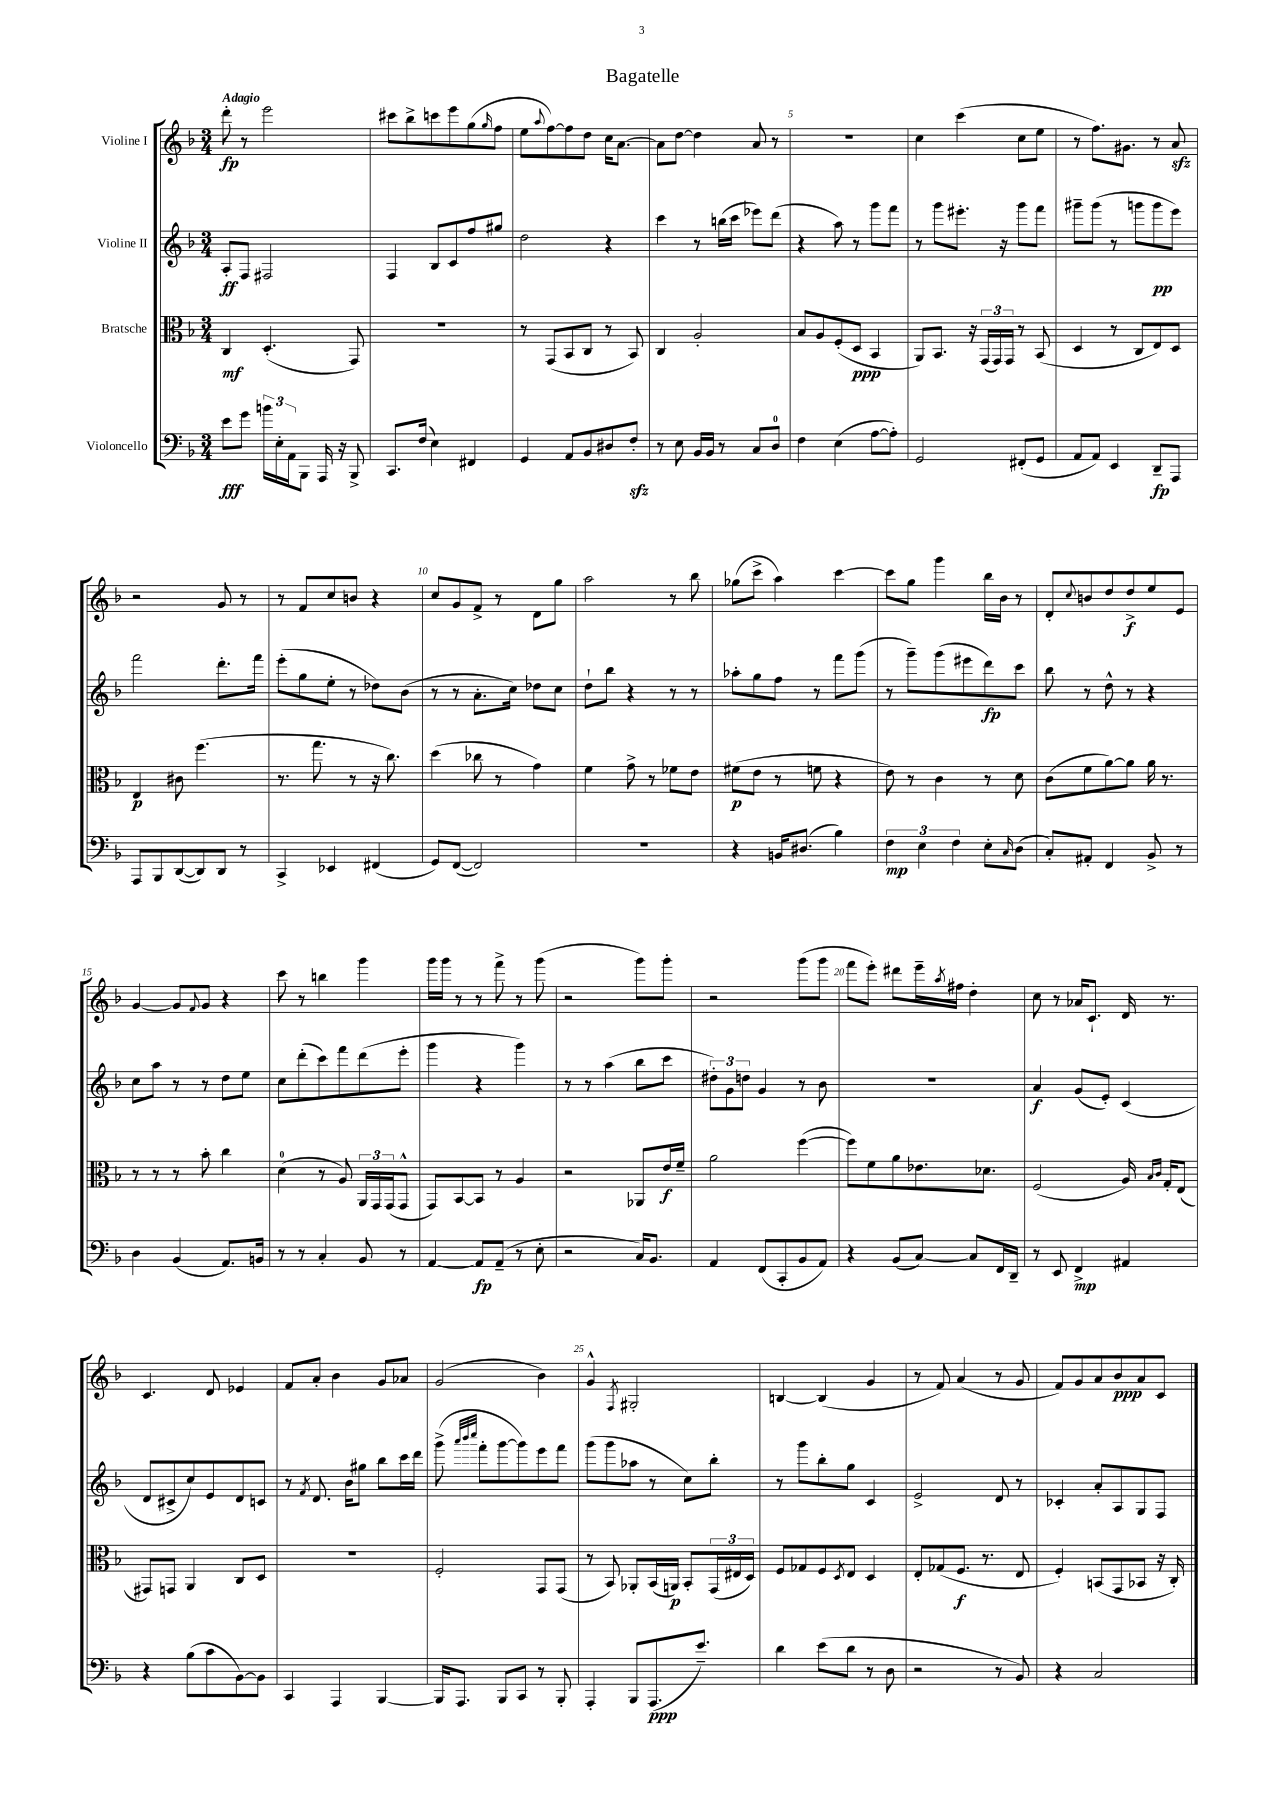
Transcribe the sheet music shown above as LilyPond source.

\header { title = "Bagatelle" }
<<
\new StaffGroup <<
\new Staff = "s0" \with { instrumentName = "Violine I" } {
    \clef treble \key f \major \numericTimeSignature \time 3/4 \tempo "Adagio"
    d'''8-.\fp r8 e'''2 |
    cis'''8 bes''8-> c'''8 e'''8 g''8( \grace { g''16 } f''8 |
    e''8 \appoggiatura { a''8 } f''8~) f''8 d''8 c''16 a'8.~ |
    a'8 d''8~ d''4 a'8 r8 |
    R2. |
    c''4 c'''4( c''8 e''8 |
    r8 f''8.) gis'8. r8 a'8\sfz |
    r2 g'8 r8 |
    r8 f'8 c''8 b'8 r4 |
    c''8 g'8 f'8-> r8 d'8 g''8 |
    a''2 r8 bes''8 |
    ges''8( c'''8-> a''4) c'''4~ |
    c'''8 g''8 g'''4 bes''16 bes'16 r8 |
    d'8-. \appoggiatura { c''8 } b'8 d''8 d''8->\f e''8 e'8 |
    g'4~ g'8 \appoggiatura { f'8 } g'8 r4 |
    c'''8 r8 b''4 g'''4 |
    g'''16 g'''16 r8 r8 f'''8-> r8 g'''8( |
    r2 g'''8) g'''8-. |
    r2 g'''8( g'''8 |
    f'''8 e'''8-.) dis'''8 e'''16-- \acciaccatura { a''8 } fis''16 d''4-. |
    c''8 r8 aes'16 c'8.-! d'16 r8. |
    c'4. d'8 ees'4 |
    f'8 a'8-. bes'4 g'8 aes'8 |
    g'2( bes'4) |
    g'4-^ \acciaccatura { f8 } gis2-. |
    b4~ b4( g'4 |
    r8 f'8) a'4( r8 g'8 |
    f'8) g'8 a'8 bes'8\ppp a'8 c'8 \bar "|." |
}
\new Staff = "s1" \with { instrumentName = "Violine II" } {
    \clef treble \key f \major \numericTimeSignature \time 3/4
    a8-.\ff f8 fis2 |
    f4 bes8 c'8 f''8 gis''8 |
    d''2 r4 |
    c'''4 r8 b''16( c'''16 ees'''8) d'''8( |
    r4 a''8) r8 g'''8 f'''8 |
    r8 g'''8 eis'''8.-. r16 g'''8 f'''8 |
    gis'''8-- gis'''8( r8 g'''8 g'''8\pp e'''8) |
    f'''2 d'''8.-. f'''16 |
    e'''8-.( g''8 e''8-. r8 des''8) bes'8( |
    r8 r8 a'8.-. c''16) des''8 c''8 |
    d''8-! bes''8 r4 r8 r8 |
    aes''8-. g''8 f''8 r8 f'''8 g'''8( |
    r8 g'''8--) g'''8( eis'''8 d'''8\fp) c'''8 |
    bes''8 r8 d''8-^ r8 r4 |
    c''8 a''8 r8 r8 d''8 e''8 |
    c''8 d'''8-.( c'''8) f'''8 d'''8( e'''8-. |
    g'''4 r4 g'''4) |
    r8 r8 a''4( bes''8 c'''8 |
    \tuplet 3/2 { dis''8-.) g'8 d''8 } g'4 r8 bes'8 |
    R2. |
    a'4\f g'8( e'8-.) c'4( |
    d'8 cis'8-> c''8) e'8 d'8 c'8 |
    r8 \acciaccatura { f'8 } d'8. bes'16 gis''8 bes''8 c'''16 d'''16 |
    g'''8->( \grace { a'''32 bes'''32 c''''32 } f'''8-. g'''8~ g'''8) e'''8 f'''8 |
    g'''8( g'''8 aes''8 r8 c''8) bes''8-. |
    r8 g'''8 bes''8-. g''8 c'4 |
    e'2-> d'8 r8 |
    ces'4-. a'8-. a8 g8 f8 \bar "|." |
}
\new Staff = "s2" \with { instrumentName = "Bratsche" } {
    \clef alto \key f \major \numericTimeSignature \time 3/4
    c4\mf d4.-.( g,8) |
    R2. |
    r8 g,8( bes,8 c8 r8 bes,8) |
    c4 a2-. |
    bes8 a8 f8-.( d8\ppp bes,4 |
    a,8) bes,8. r16 \tuplet 3/2 { g,16( g,16) g,16 } r8 bes,8( |
    d4 r8 c8 e8) d8 |
    e4\p cis'8 f''4.( |
    r8. g''8. r8 r16 c''8.) |
    d''4( ces''8 r8 g'4) |
    f'4 g'8-> r8 fes'8 e'8 |
    fis'8\p( e'8 r8 f'8 r4 |
    e'8) r8 c'4 r8 d'8 |
    c'8( f'8 a'8~) a'8 a'16 r8. |
    r8 r8 r8 bes'8-. c''4 |
    d'4-0( r8 a8) \tuplet 3/2 { a,16 g,16 g,16( } g,8-^ |
    g,8) bes,8~ bes,8 r8 a4 |
    r2 aes,8 e'16\f f'16-- |
    a'2 f''4~( |
    f''8) f'8 a'8 ees'8. des'8. |
    f2( a16) \grace { bes16 c'16 } g16-. e8( |
    gis,8) g,8 a,4 c8 d8 |
    R2. |
    f2-. g,8 g,8( |
    r8 bes,8) aes,8-. bes,16( a,16\p) bes,8-. \tuplet 3/2 { g,16( eis16 d16) } |
    f8 ges8 f8 \acciaccatura { d8 } e8 d4 |
    e8-. ges8( f8.\f r8. e8 |
    f4-.) b,8( g,8 bes,8 r16 c16-.) \bar "|." |
}
\new Staff = "s3" \with { instrumentName = "Violoncello" } {
    \clef bass \key f \major \numericTimeSignature \time 3/4
    e'8\fff g'8 \tuplet 3/2 { b'16 e16-. a,16 } bes,,8 a,,16 r16 bes,,8-> |
    c,8. f16( e4) fis,4 |
    g,4 a,8 bes,8 dis8 f8-.\sfz |
    r8 e8 bes,16 bes,16 r8 c8 d8-0 |
    f4 e4( a8~ a8-.) |
    g,2 fis,8-.( g,8 |
    a,8 a,8) e,4 d,8--\fp a,,8 |
    a,,8 bes,,8 d,8~( d,8) d,8 r8 |
    c,4-> ees,4 fis,4( |
    g,8) f,8~( f,2) |
    R2. |
    r4 b,16 dis8.( bes4) |
    \tuplet 3/2 { f4\mp e4 f4 } e8-. \grace { c16 } d8( |
    c8-.) ais,8-. f,4 bes,8-> r8 |
    d4 bes,4( a,8.) b,16 |
    r8 r8 c4-. bes,8 r8 |
    a,4~ a,8\fp a,8--( r8 e8-. |
    r2 c16) bes,8. |
    a,4 f,8( c,8-. bes,8 a,8) |
    r4 bes,8( c8~) c8 f,16 d,16-- |
    r8 e,8 f,4->\mp ais,4 |
    r4 bes8( c'8 bes,8~) bes,8 |
    c,4 a,,4 bes,,4~ |
    bes,,16 a,,8. bes,,8 c,8 r8 bes,,8-. |
    a,,4-. bes,,8 a,,8.\ppp( e'8.--) |
    d'4 e'8( d'8 r8 d8 |
    r2 r8 bes,8) |
    r4 c2 \bar "|." |
}
>>
>>
\layout { \context { \Score \override BarNumber.break-visibility = ##(#f #t #t) barNumberVisibility = #(every-nth-bar-number-visible 5) } }
